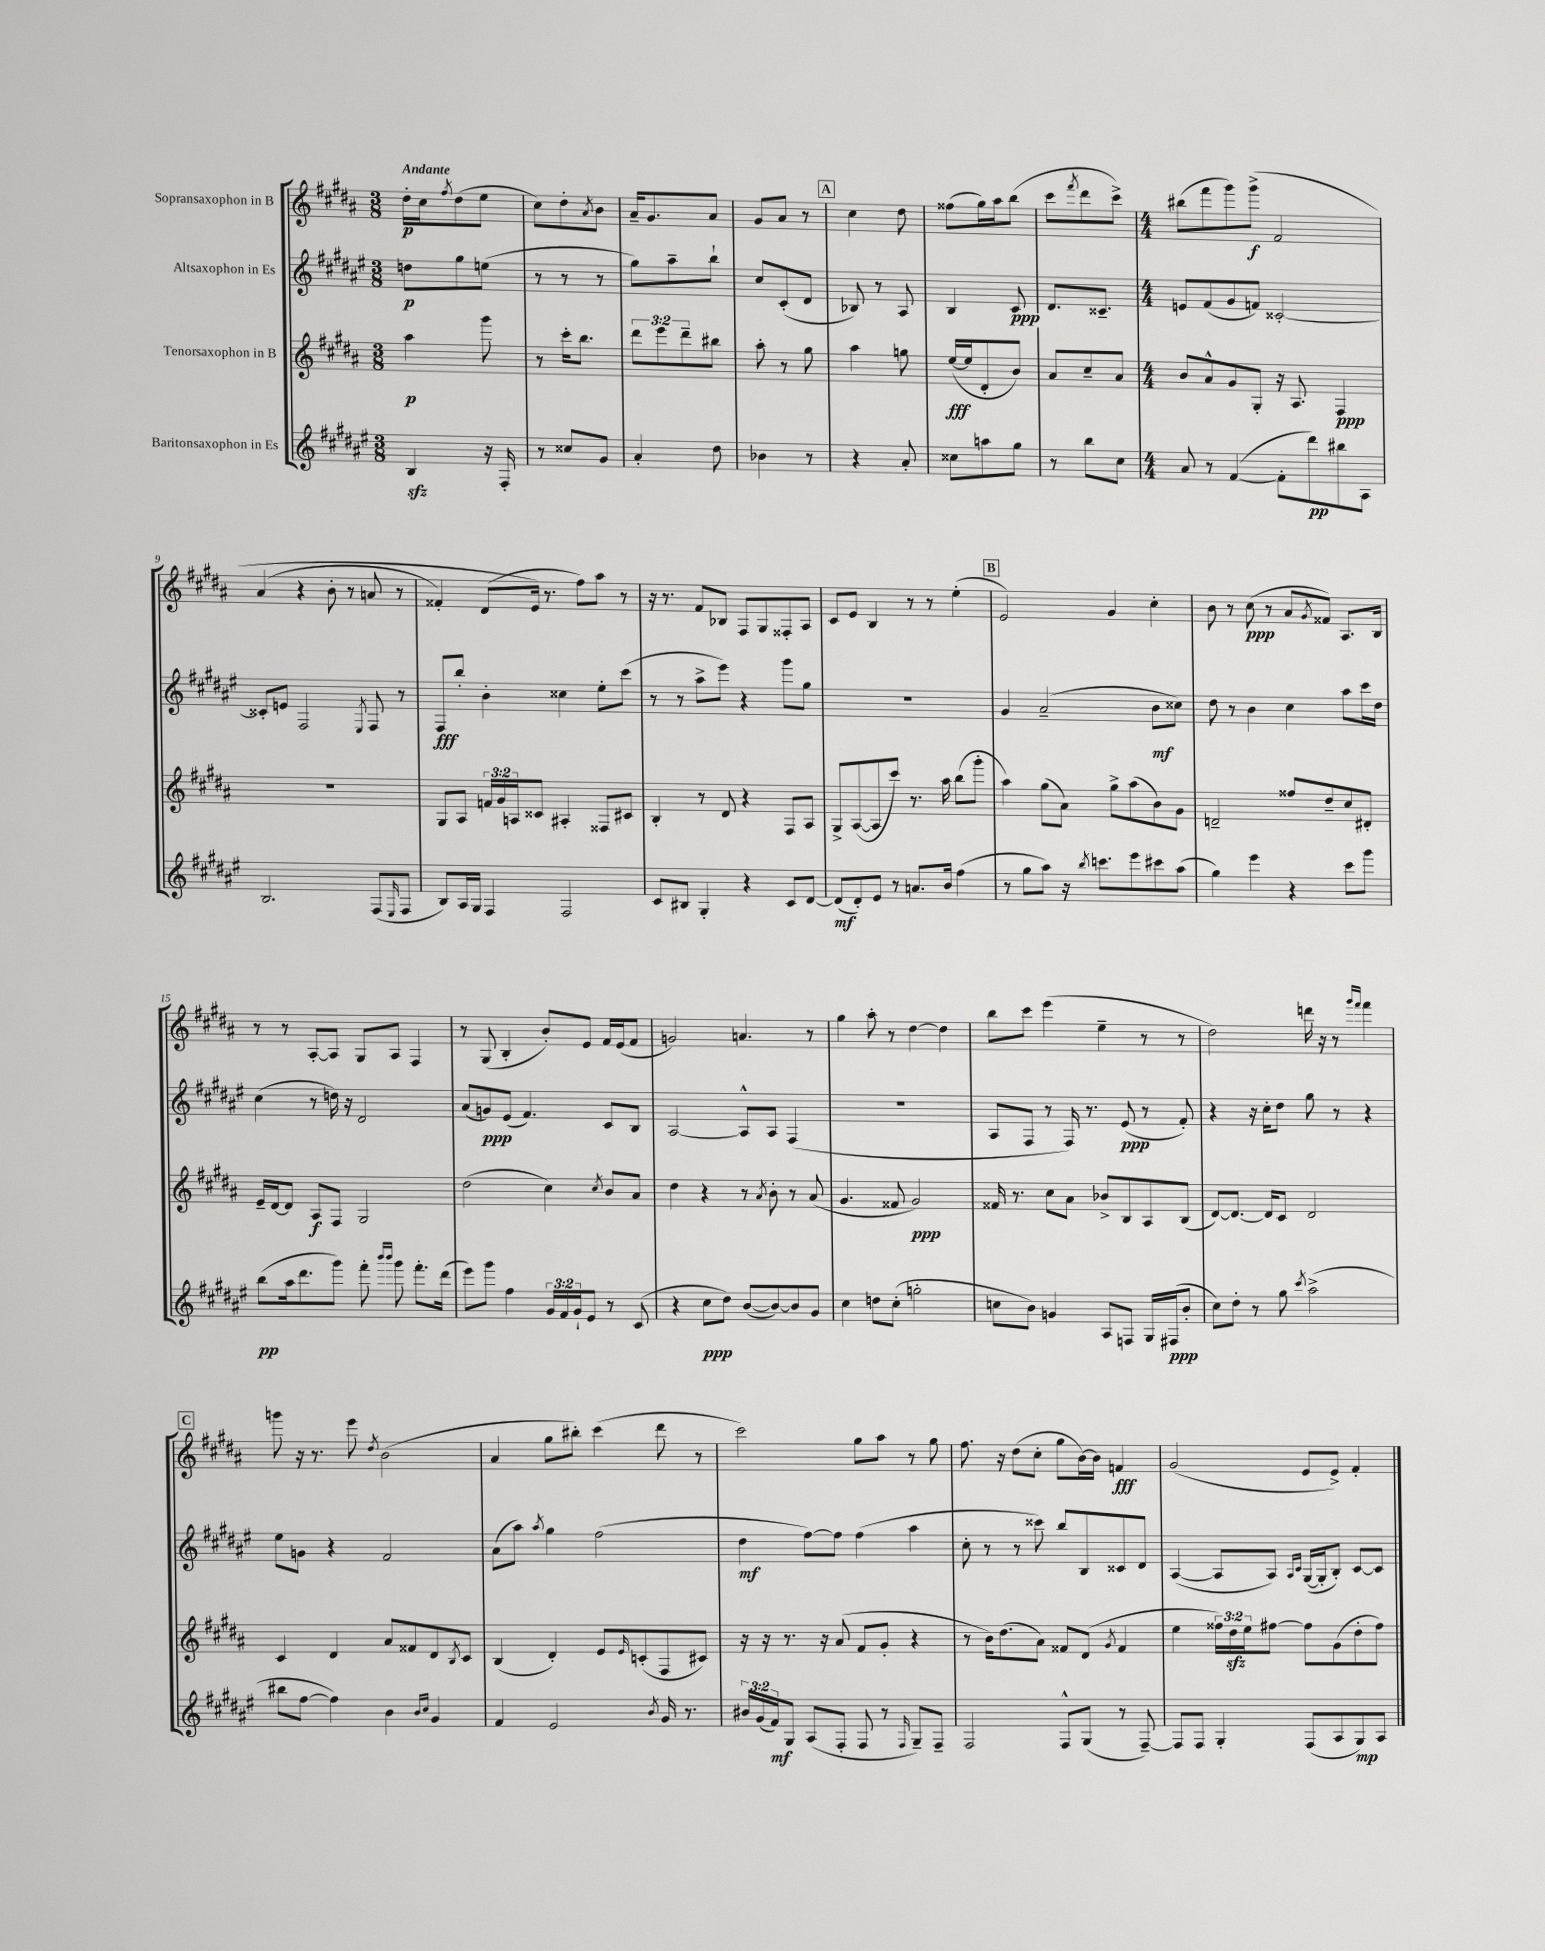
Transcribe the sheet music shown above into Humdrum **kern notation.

**kern	**kern	**kern	**kern
*staff4	*staff3	*staff2	*staff1
*clefG2	*clefG2	*clefG2	*clefG2
*k[f#c#g#d#a#e#]	*k[f#c#g#d#a#]	*k[f#c#g#d#a#e#]	*k[f#c#g#d#a#]
*M3/8	*M3/8	*M3/8	*M3/8
4B	4aa#	8dd	16dd#'
.	.	.	16cc#
.	.	.	8qff#
.	.	8gg#	(8dd#
16r	8ggg#	(8ee	8ee
16F#'	.	.	.
=	=	=	=
8r	8r	8r	8cc#)
8cc##	16ccc#'	8r	8dd#'
.	8.bb	.	.
.	.	.	8qa#
8g#	.	8r	8b
=	=	=	=
4a#'	12ddd#	8gg#)	16a#~
.	.	.	8.g#
.	12eee	.	.
.	.	8aa#~	.
.	12ddd#~	.	.
8dd#	8bb#	8bb`	8a#
=	=	=	=
4b-	8aa#'	8cc#	8g#
.	8r	(8c#'	8a#
8r	8gg#	8d#	8r
=	=	=	=
4r	4aa#	8B-)	4cc#
.	.	8r	.
8a#'	8gg	8A#	8dd#
=	=	=	=
8cc##	([16ee	4B	(8ff##
.	16ee]	.	.
8aa	8d#'	.	16gg#)
.	.	.	16aa#
8gg#	8b)	8c#	(8bb
=	=	=	=
8r	8a#	8.d#	8ccc#
.	.	.	8qfff#
8bb	8cc#~	.	8ddd#
.	.	8.c##~	.
8cc#	8a#	.	8ccc#^)
=	=	=	=
*M4/4	*M4/4	*M4/4	*M4/4
8a#	8b	8e	(8bb#
8r	8a#^^	(8f#	8fff#
([4f#	8g#	8g#	8ggg#)
.	8G#'	8f)	&(8ggg#^
8f#']	16r	[2c##'	2f#
.	8.A#	.	.
8ddd#)	.	.	.
8bb#	4F#	.	.
8A#	.	.	.
=	=	=	=
2.B	1r	8c##']	(4a#
.	.	8e	.
.	.	2F#	4r
.	.	.	8b'
.	.	.	8r
.	.	8qE#	.
(8F#	.	8F#	8a
16qqE#	.	.	.
8F#	.	8r	8r
=	=	=	=
8B)	8G#	8F#	4f##')
16A#	8A#	8bb'	.
16G#	.	.	.
4F#	24f	4b'	(8d#
.	24g#	.	.
.	24A	.	.
.	8c##	.	16e&)
.	.	.	8.r
2F#	4A#'	4cc##	.
.	.	.	8ff#)
.	8F##	8ee#'	8aa#
.	8c#	(8ccc#	8r
=	=	=	=
8c#	4B'	8r	16r
.	.	.	8.r
8B#	.	8r	.
4G#'	8r	8aa#^	8f#
.	8d#	8eee#)	8B-
4r	4r	4r	8F#
.	.	.	8G#
8c#	8F#	8ggg#	8F##'
[8d#	8A#	8gg#	8A#
=	=	=	=
(8d#]	8G#^	1r	8c#
8d#')	([8A#	.	8e
8e#	8A#]	.	4B
8r	8ccc#)	.	.
8.a	8.r	.	8r
.	.	.	8r
16b	16aa#	.	.
(4ff#	(8bb	.	(4ee'
.	8ggg#'	.	.
=	=	=	=
8r	4aa#)	4g#	2e)
8gg#	.	.	.
8aa#)	(8gg#	(2a#~	.
16r	8a#)	.	.
8qbb	.	.	.
8.ccc	.	.	.
.	8gg#^	.	4g#
8eee#	(8aa#	.	.
8ccc#	8b)	8b	4cc#'
(8aa#	8g#	8cc##)	.
=	=	=	=
4gg#)	2d~	8dd#	8b
.	.	8r	8r
4eee#	.	4b	(8cc#
.	.	.	8r
4r	8ff##	4cc#	8a#
.	.	.	8qg#
.	8dd#~	.	8f##)
8ccc#	8cc#	8aa#	8.A#
8ggg#	8d#'	16ccc#	.
.	.	16dd#	16B
=	=	=	=
(8bb	16e~	(4cc#	8r
.	[16d#	.	.
16aa#	8d#]	.	8r
8.ddd#	.	.	.
.	8A#	8r	[8A#'
8ggg#)	8F#	16dd)	8A#]
.	.	16r	.
8fff#'	2G#	2d#	8G#
16qqbbb	.	.	.
16qqbbb	.	.	.
8ggg#	.	.	8A#
8.fff#'	.	.	4F#
(16ddd#	.	.	.
=	=	=	=
8eee#)	(2dd#	(8a#	8r
8ggg#	.	8g)	(8G#
4ff#	.	(8e#	4B'
.	.	4.f#)	.
24g#	4cc#)	.	8b')
24f#	.	.	.
24g#`	.	.	.
8e#	.	.	8e
.	8qcc#	.	.
8r	8b	8c#	16f#
.	.	.	(16e
(8c#	8a#	8B	8f#
=	=	=	=
4r	4dd#	[2A#	2g)
8cc#	4r	.	.
8dd#)	.	.	.
([8b	8r	8A#^^]	4.a
.	8qa#	.	.
8b_)	8b'	8A#	.
8b]	8r	(4F#	.
8g#	(8a#	.	8r
=	=	=	=
4cc#	4.g#	1r	4gg#
8dd	.	.	8aa#'
(8cc#'	8f##	.	8r
2gg'	2g#)	.	[4dd#
.	.	.	4dd#]
=	=	=	=
8cc	16f##	8A#	8bb
.	8.r	.	.
8b)	.	8F#	8ccc#
4g	8cc#	8r	(4eee
.	8a#	16F#)	.
.	.	8.r	.
8A#	8b-^	.	4ee~
8F	8B	(8e#	.
16G#	8A#	8r	8r
(16F#	.	.	.
8b'	(8B	8f#')	8r
=	=	=	=
8cc#)	[8d#)	4r	2dd#)
8dd#'	8.d#_	.	.
8r	.	16r	.
.	16d#]	16cc#'	.
8gg#	8c#	8dd#	.
8qccc#	.	.	.
(2aa#^	2d#	8gg#	16ddd
.	.	.	16r
.	.	8r	8r
.	.	.	16qqggg#
.	.	.	16qqfff#
.	.	4r	4fff#
=	=	=	=
8bb#	4c#	8ee#	8ggg
[8ff#	.	8g	16r
.	.	.	8.r
4ff#])	4d#	4r	.
.	.	.	8eee
.	.	.	8qdd#
4b	8a#	2f#	(2b
.	8f##	.	.
16qqb	.	.	.
16qqcc#	.	.	.
4g#	8d#	.	.
.	8qB	.	.
.	8c#	.	.
=	=	=	=
4f#	(4B	(8a#	4a#
.	.	8aa#)	.
.	.	8qaa#	.
2e#	4d#')	4gg#	8gg#
.	.	.	8bb#')
.	8e	(2ff#	(4ccc#
.	16qqe	.	.
.	(8c'	.	.
8qb	.	.	.
16g#	8F#	.	8ddd#
8.r	.	.	.
.	8c#)	.	8r
=	=	=	=
24b#	16r	4dd#	2ccc#)
(24g#	.	.	.
.	16r	.	.
24f#)	.	.	.
8G#	8.r	.	.
(8A#	.	[8ff#)	.
.	16r	.	.
8F#'	(8a#	8ff#]	.
8F#	8f#	(4ff#	8gg#
8r	8g#'	.	8aa#
16qqF#	.	.	.
8G#~)	4r	4aa#	8r
8F#~	.	.	8gg#
=	=	=	=
2F#	8r	8cc#'	8.ff#
.	16b)	8r	.
.	(8.dd#	.	16r
.	.	8r	(8dd#
.	8a#)	8ccc##)	8cc#'
8F#^^	8f##	8bb	8gg#
(8G#	(8d#	8B	[16b)
.	.	.	16b]
.	8qg#	.	.
8r	4f##	8c##	4f
[8F#~)	.	8d#	.
=	=	=	=
8F#]	4ee	([4A#	(2g#
8F#	.	.	.
4G#'	24ff##)	8A#]	.
.	24dd#	.	.
.	24ee	.	.
.	[8ff#	8A#)	.
.	.	16qqA#	.
.	.	16qqc#	.
(8F#	8ff#]	([16G#	8e
.	.	16G#']	.
8A#	(8g#	8B')	8e^)
8G#)	8dd#'	[8c#	4f#'
8A#	8ff#)	8c#]	.
==	==	==	==
*-	*-	*-	*-
